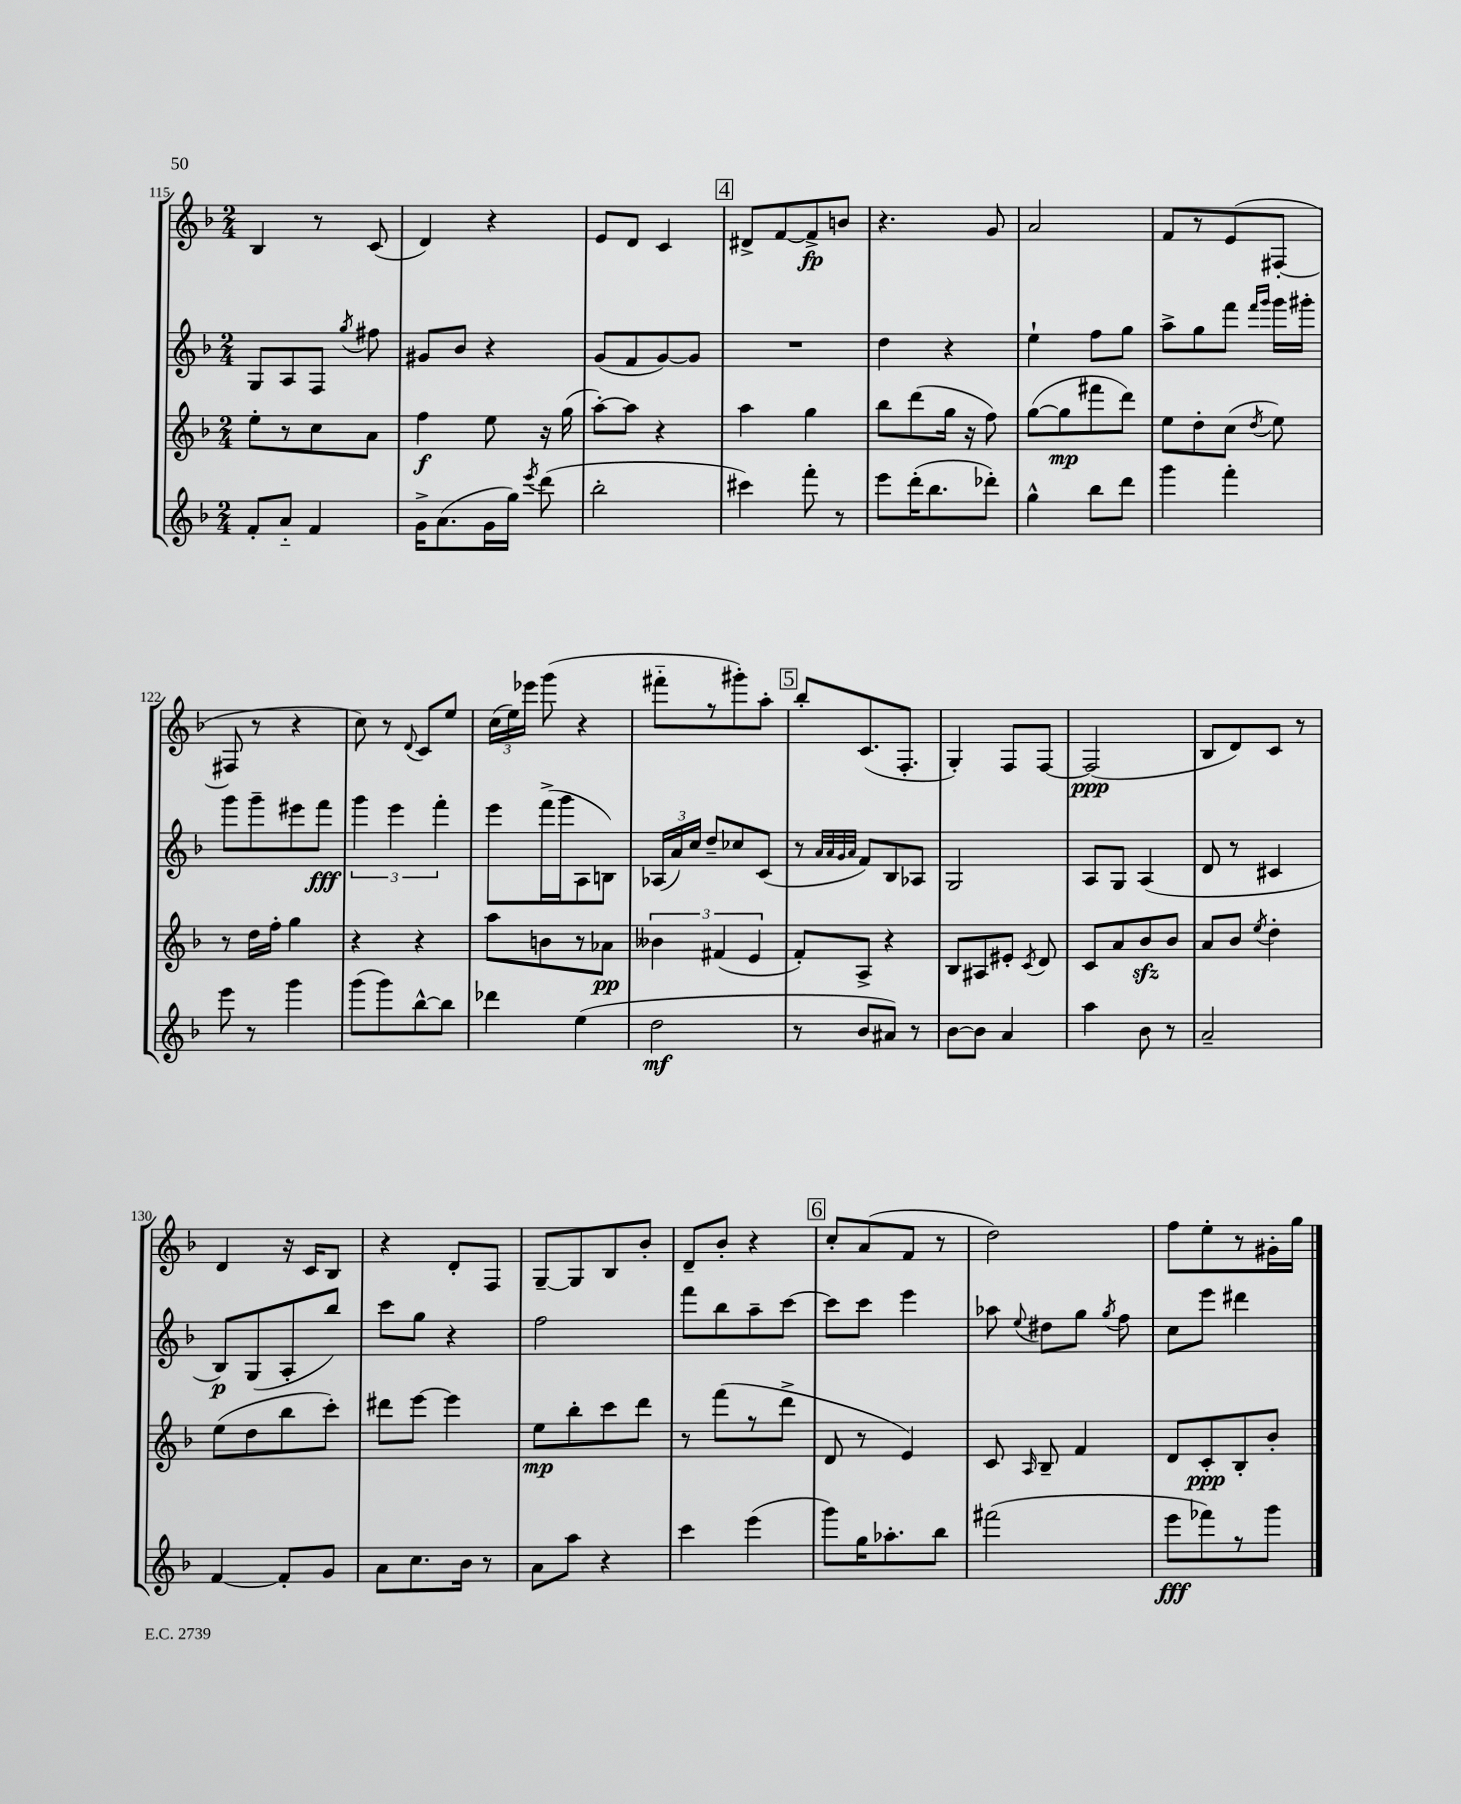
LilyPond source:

<<
\new StaffGroup <<
\new Staff = "s0" {
    \clef treble \key f \major \numericTimeSignature \time 2/4
    \autoBeamOff bes4 r8 c'8( |
    d'4) r4 |
    e'8[ d'8] c'4 |
    \mark \markup { \box "4" } dis'8[-> f'8~ f'8->\fp b'8] |
    r4. g'8 |
    a'2 |
    f'8[ r8 e'8( fis8]~-. |
    fis8 r8 r4 |
    c''8) r8 \appoggiatura { d'8 } c'8[ e''8] |
    \tuplet 3/2 { c''16[( e''16) ees'''16] } g'''8( r4 |
    fis'''8[-_ r8 gis'''8-.) a''8]-. |
    \mark \markup { \box "5" } bes''8[-. c'8.( f8.]-. |
    g4-.) f8[ f8]~ |
    f2\ppp( |
    bes8[ d'8) c'8] r8 |
    d'4 r16 c'16[ bes8] |
    r4 d'8[-. f8] |
    g8[~-- g8 bes8 bes'8]-. |
    d'8[-- bes'8]-. r4 |
    \mark \markup { \box "6" } c''8[-. a'8( f'8] r8 |
    d''2) |
    f''8[ e''8-. r8 gis'16-. g''16] \bar "|." |
}
\new Staff = "s1" {
    \clef treble \key f \major \numericTimeSignature \time 2/4
    \autoBeamOff g8[ a8 f8] \acciaccatura { g''8 } fis''8 |
    gis'8[ bes'8] r4 |
    g'8[( f'8 g'8~) g'8] |
    \mark \markup { \box "4" } R2 |
    d''4 r4 |
    e''4-! f''8[ g''8] |
    a''8[-> g''8 f'''8] \grace { f'''16[ g'''16] } g'''16[ gis'''16]-. |
    g'''8[ g'''8-- eis'''8 f'''8]\fff |
    \tuplet 3/2 { g'''4 e'''4 f'''4-. } |
    e'''8[ f'''16->( g'''16 a8 b8]) |
    \tuplet 3/2 { aes16[( a'16) c''16] } d''8[-- ces''8 c'8]( |
    \mark \markup { \box "5" } r8 \grace { a'32[ a'32 g'32 a'32] } f'8[) bes8 aes8] |
    g2 |
    a8[ g8] a4( |
    d'8 r8 cis'4 |
    bes8[\p) g8( a8-. bes''8]) |
    c'''8[ g''8] r4 |
    f''2 |
    f'''8[ bes''8 a''8-- c'''8]~ |
    \mark \markup { \box "6" } c'''8[ c'''8] e'''4 |
    aes''8 \appoggiatura { e''8 } dis''8[ g''8] \acciaccatura { g''8 } f''8 |
    c''8[ e'''8] dis'''4 \bar "|." |
}
\new Staff = "s2" {
    \clef treble \key f \major \numericTimeSignature \time 2/4
    \autoBeamOff e''8[-. r8 c''8 a'8] |
    f''4\f e''8 r16 g''16( |
    a''8[~-.) a''8] r4 |
    \mark \markup { \box "4" } a''4 g''4 |
    bes''8[ d'''8( g''16] r16 f''8) |
    g''8[~( g''8\mp fis'''8 d'''8]) |
    e''8[ d''8-. c''8]( \acciaccatura { d''8 } e''8) |
    r8 d''16[ f''16]-. g''4 |
    r4 r4 |
    a''8[ b'8 r8 aes'8]\pp |
    \tuplet 3/2 { beses'4 fis'4( e'4 } |
    \mark \markup { \box "5" } f'8[-.) a8]-> r4 |
    bes8[ ais8 eis'8]-. \acciaccatura { c'8 } d'8 |
    c'8[ a'8 bes'8\sfz bes'8] |
    a'8[ bes'8] \acciaccatura { e''8 } d''4-. |
    e''8[( d''8 bes''8 c'''8]-.) |
    dis'''8[ e'''8]~ e'''4 |
    e''8[\mp bes''8-. c'''8 d'''8] |
    r8 f'''8[( r8 d'''8]-> |
    \mark \markup { \box "6" } d'8 r8 e'4) |
    c'8 \grace { a16 } bes8-- f'4 |
    d'8[ c'8-.\ppp bes8-. bes'8]-. \bar "|." |
}
\new Staff = "s3" {
    \clef treble \key f \major \numericTimeSignature \time 2/4
    \autoBeamOff f'8[-. a'8]-_ f'4 |
    g'16[-> a'8.( g'16 g''16]) \acciaccatura { e'''8 } d'''8( |
    bes''2-. |
    \mark \markup { \box "4" } cis'''4) f'''8-. r8 |
    e'''8[ d'''16-.( bes''8. des'''8]-.) |
    g''4-^ bes''8[ d'''8] |
    g'''4 f'''4-. |
    e'''8 r8 g'''4 |
    g'''8[( g'''8) bes''8~-^ bes''8] |
    des'''4 e''4( |
    d''2\mf |
    \mark \markup { \box "5" } r8 bes'8[ ais'8]) r8 |
    bes'8[~ bes'8] a'4 |
    a''4 bes'8 r8 |
    a'2-- |
    f'4~ f'8[-. g'8] |
    a'8[ c''8. bes'16] r8 |
    a'8[ a''8] r4 |
    c'''4 e'''4( |
    \mark \markup { \box "6" } g'''8[) g''16 aes''8.-. bes''8] |
    fis'''2( |
    e'''8[\fff fes'''8) r8 g'''8] \bar "|." |
}
>>
>>
\layout { \context { \Score currentBarNumber = #115 } }
